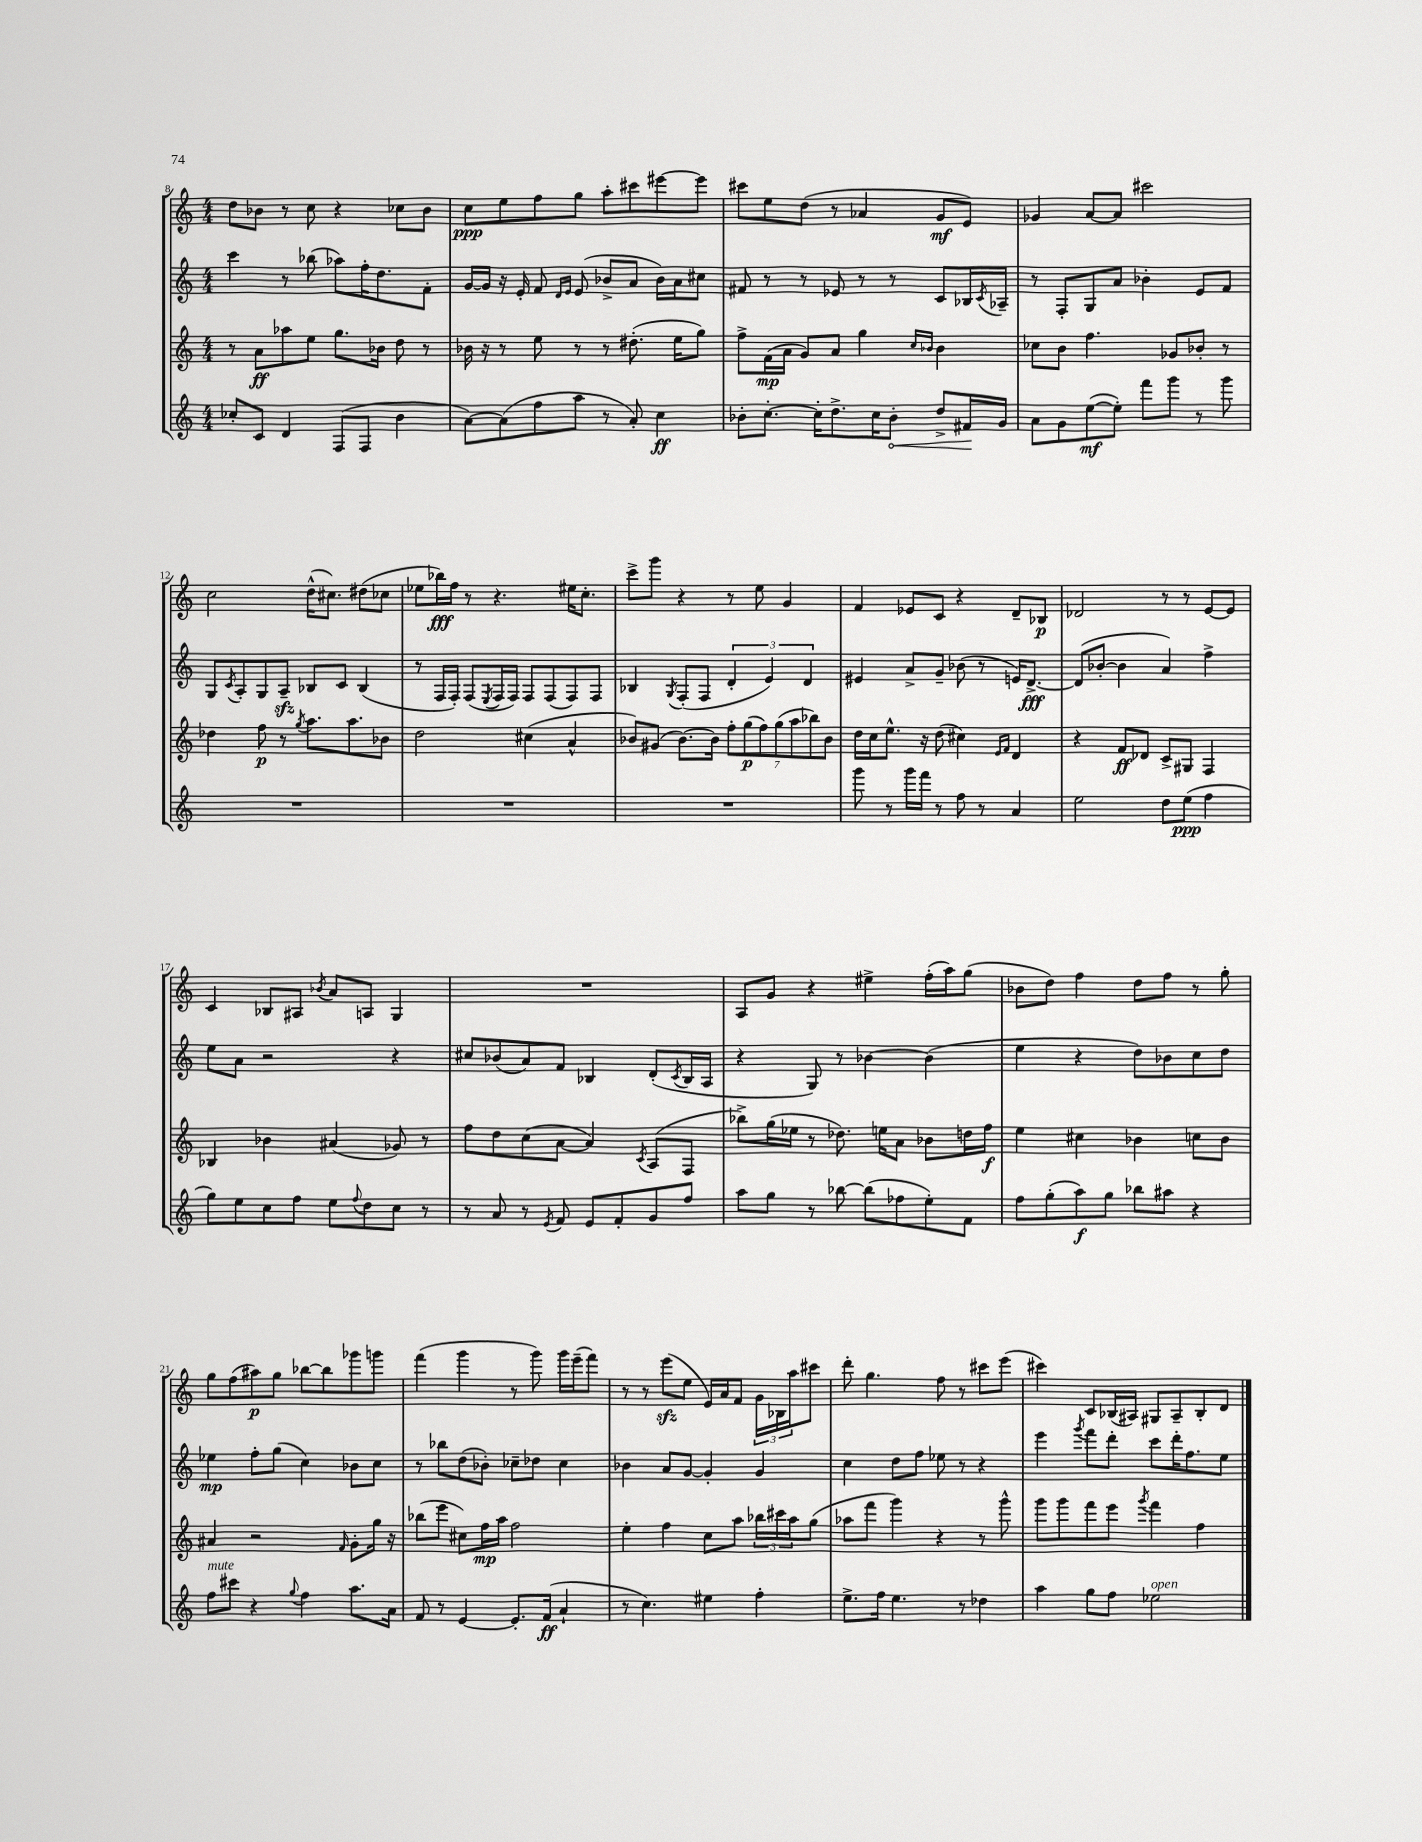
<<
\new StaffGroup <<
\new Staff = "s0" {
    \clef treble \key c \major \numericTimeSignature \time 4/4
    d''8 bes'8 r8 c''8 r4 ces''8 bes'8 |
    c''8\ppp e''8 f''8 g''8 a''8-. cis'''8 eis'''8~ eis'''8 |
    cis'''8 e''8 d''8( r8 aes'4 g'8\mf e'8) |
    ges'4 a'8~ a'8 cis'''2 |
    c''2 d''16-^( cis''8.) dis''8( ces''8 |
    ees''8 bes''16\fff) f''16 r8 r4. eis''16 c''8.-. |
    c'''8-> g'''8 r4 r8 e''8 g'4 |
    f'4 ees'8 c'8 r4 d'8-- bes8\p |
    des'2 r8 r8 e'8~ e'8 |
    c'4 bes8 ais8 \acciaccatura { bes'8 } a'8 a8 g4 |
    R1 |
    a8 g'8 r4 eis''4-> f''16-.( a''16) g''8( |
    bes'8 d''8) f''4 d''8 f''8 r8 g''8-. |
    g''8 f''8( ais''8\p) g''8 bes''8~ bes''8 ges'''8 g'''8 |
    f'''4( g'''4 r8 g'''8) g'''16 e'''16--( f'''8) |
    r8 r8 e'''8\sfz( e''8 e'16) a'16 f'8 \tuplet 3/2 { g'16 bes16 a''16 } cis'''8 |
    d'''8-. g''4. f''8 r8 cis'''8 e'''8( |
    cis'''4) c'8 bes16( ais16) gis8 ais8-- bes8-. d'8 \bar "|." |
}
\new Staff = "s1" {
    \clef treble \key c \major \numericTimeSignature \time 4/4
    c'''4 r8 bes''8( aes''8) f''16-. d''8. f'8-. |
    g'16~ g'16 r16 e'16-. f'8 \grace { d'16 e'16 } e'8( bes'8-> a'8 bes'16) a'16 cis''8 |
    fis'8 r8 r8 ees'8 r8 r8 c'8 bes16 \acciaccatura { c'8 } aes16-- |
    r8 f8-. g8 a'8 bes'4-. e'8 f'8 |
    g8 \acciaccatura { c'8 } a8-. g8 a8--\sfz bes8 c'8 bes4( |
    r8 f16 f16-.) f8( \acciaccatura { e8 } f16 f16) f8 f8( f8) f8 |
    bes4 \acciaccatura { g8 } f8-.( f8 \tuplet 3/2 { d'4-. e'4) d'4 } |
    eis'4 a'8-> g'8-- bes'8( r8 e'16) d'8.~->\fff |
    d'8( bes'8~-. bes'4 a'4) f''4-> |
    e''8 a'8 r2 r4 |
    cis''8 bes'8( a'8) f'8 bes4 d'8-.( \acciaccatura { c'8 } bes16 a16 |
    r4 g8) r8 bes'4~ bes'4( |
    e''4 r4 d''8) bes'8 c''8 d''8 |
    ees''4\mp f''8-. g''8( c''4) bes'8 c''8 |
    r8 bes''8 d''8( bes'8-.) ces''8-- des''8 ces''4 |
    bes'4 a'8 g'8~ g'4-. g'4 |
    c''4 d''8 f''8 ees''8 r8 r4 |
    e'''4 \acciaccatura { g'''8 } f'''8 d'''8-. c'''8 d'''16-. f''8. e''8 \bar "|." |
}
\new Staff = "s2" {
    \clef treble \key c \major \numericTimeSignature \time 4/4
    r8 a'8\ff aes''8 e''8 g''8. bes'16 d''8 r8 |
    bes'16 r16 r8 e''8 r8 r8 dis''8.-.( e''16 g''8) |
    f''8-> f'16\mp( a'16 g'8) a'8 g''4 \grace { c''16 bes'16 } bes'4 |
    ces''8 b'8 f''4. ges'8 bes'8-. r8 |
    des''4 f''8\p r8 \acciaccatura { g''8 } a''8. a''8. bes'8 |
    d''2 cis''4( a'4-^ |
    bes'8) gis'8( bes'8.~) bes'16 \tuplet 7/4 { f''8-. g''8\p( f''8) g''8( a''8 bes''8) bes'8 } |
    d''16 c''16 e''8.-^ r16 d''8( cis''4) \grace { e'16 f'16 } d'4 |
    r4 f'8\ff des'8 c'8-> gis8 f4 |
    bes4 bes'4 ais'4( ges'8) r8 |
    f''8 d''8 c''8( a'8~ a'4) \acciaccatura { c'8 } a8( f8 |
    bes''8->) g''16( ees''16 r8 des''8.) e''16 a'8 bes'8 d''16 f''16\f |
    e''4 cis''4 bes'4 c''8 bes'8 |
    ais'4 r2 \grace { f'16 } g'8-. g''16 r16 |
    bes''8( e'''8 cis''8) f''16\mp a''16 f''2 |
    e''4-. f''4 c''8 a''8 \tuplet 3/2 { bes''16 cis'''16 a''16 } g''8( |
    aes''8 f'''8 g'''4) r4 r8 g'''8-^ |
    g'''8 g'''8 f'''8 e'''8 \acciaccatura { g'''8 } f'''4 f''4 \bar "|." |
}
\new Staff = "s3" {
    \clef treble \key c \major \numericTimeSignature \time 4/4
    ces''8-. c'8 d'4 f8( f8 b'4 |
    a'8~) a'8( f''8 a''8 r8 a'8-.) c''4\ff |
    bes'8-. c''8.~-. c''16-. d''8.-> c''16 \once \override Hairpin.circled-tip = ##t bes'8-.\< d''8-> fis'16\! g'16 |
    a'8 g'8 e''8~\mf( e''8-.) f'''8 g'''8 r8 g'''8 |
    R1 |
    R1 |
    R1 |
    g'''8 r8 g'''16 f'''16 r8 f''8 r8 a'4 |
    e''2 d''8 e''8\ppp( f''4 |
    g''8) e''8 c''8 f''8 e''8 \appoggiatura { f''8 } d''8 c''8 r8 |
    r8 a'8 r8 \acciaccatura { e'8 } f'8 e'8 f'8-. g'8 f''8 |
    a''8 g''8 r8 bes''8~ bes''8( fes''8 e''8-.) f'8 |
    f''8 g''8-.( a''8\f) g''8 bes''8 ais''8 r4 |
    f''8^\markup { \italic "mute" } cis'''8 r4 \appoggiatura { g''8 } f''4 a''8. a'16 |
    f'8 r8 e'4~ e'8.-. f'16\ff( a'4-! |
    r8 c''4.) eis''4 f''4-. |
    e''8.-> f''16 e''4. r8 des''4 |
    a''4 g''8 f''8 ees''2^\markup { \italic "open" } \bar "|." |
}
>>
>>
\layout { \context { \Score currentBarNumber = #8 } }
